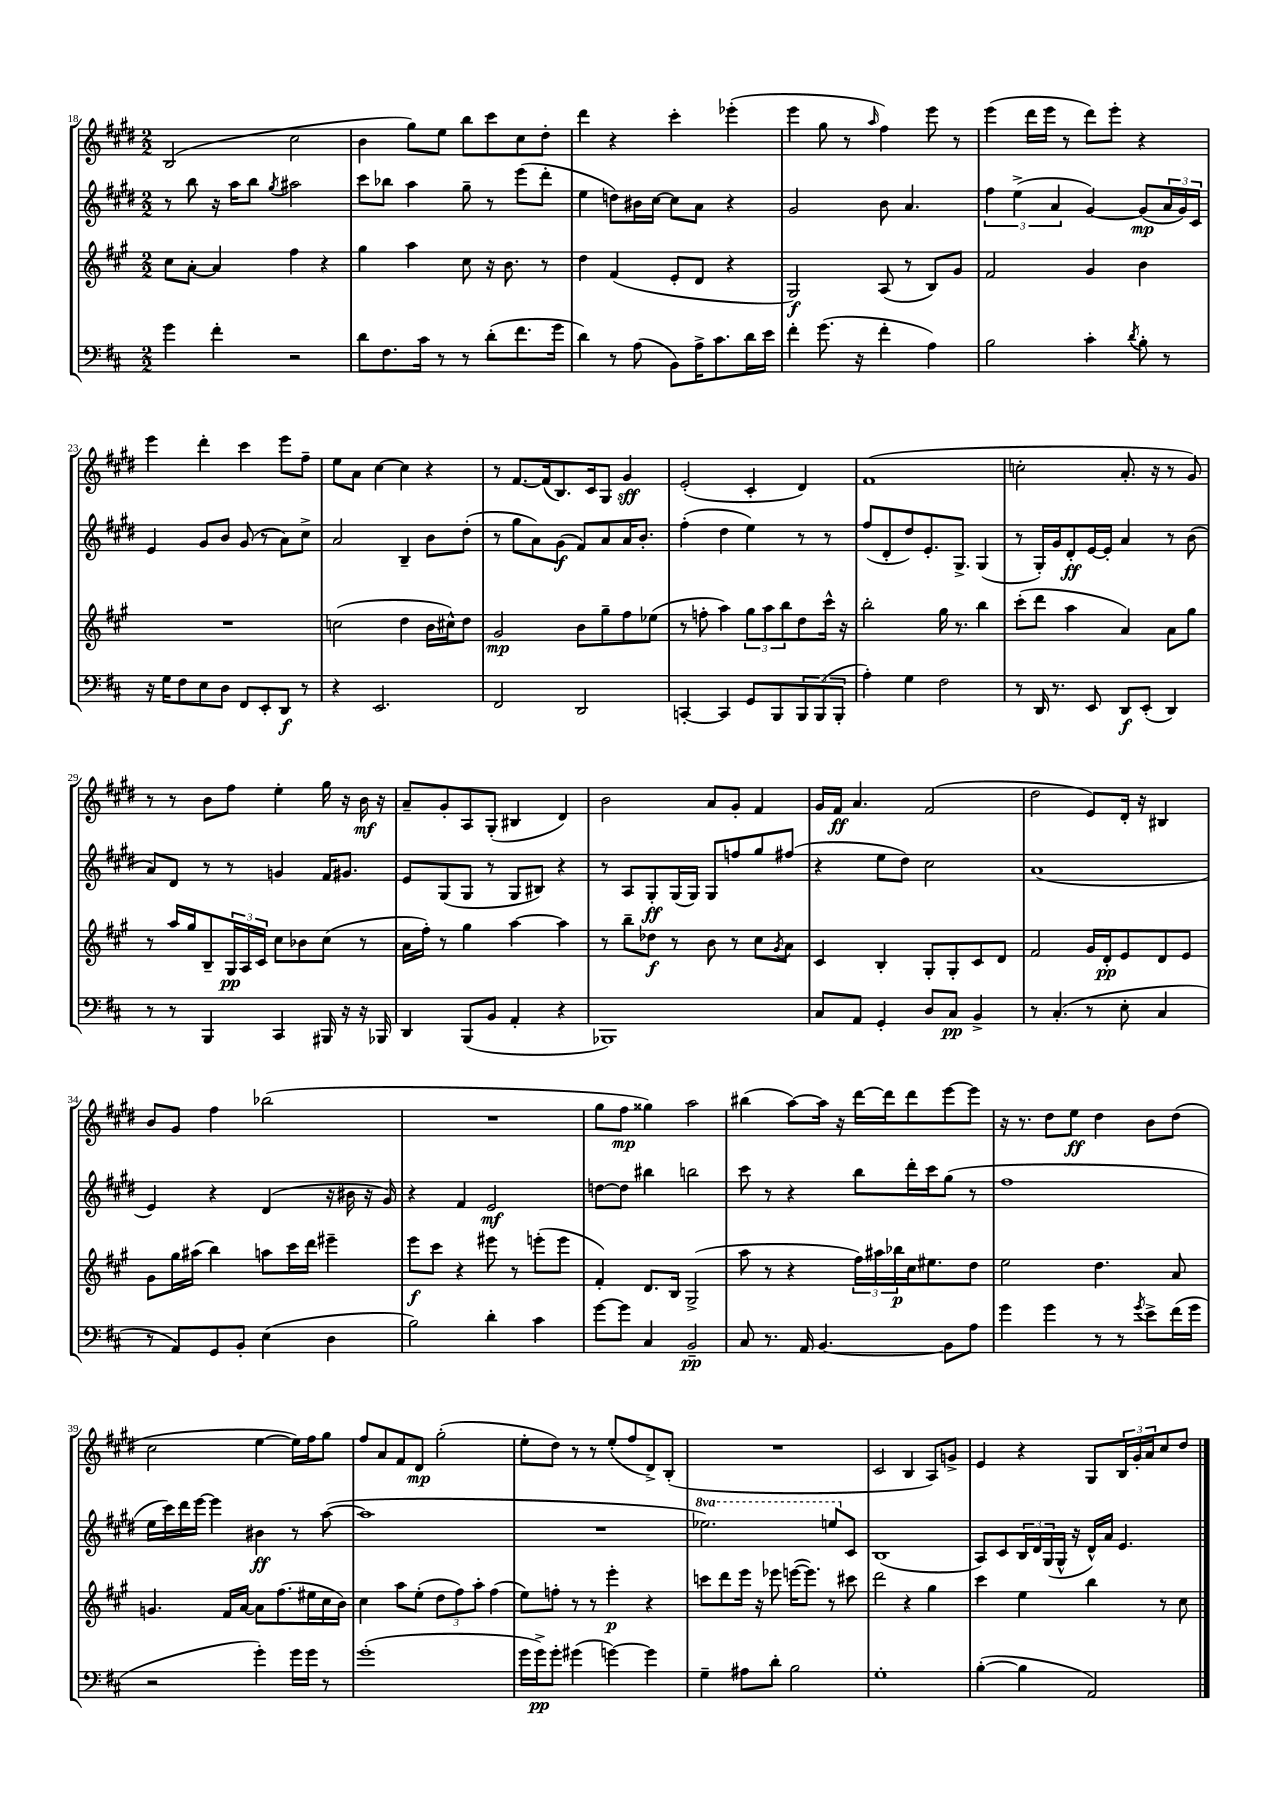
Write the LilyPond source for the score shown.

<<
\new StaffGroup <<
\new Staff = "s0" {
    \clef treble \key e \major \numericTimeSignature \time 2/2
    b2( cis''2 |
    b'4 gis''8) e''8 b''8 cis'''8 cis''8 dis''8-. |
    dis'''4 r4 cis'''4-. ees'''4-.( |
    e'''4 gis''8 r8 \grace { a''16 } fis''4) e'''8 r8 |
    e'''4( dis'''16 e'''16 r8 dis'''8) e'''8-. r4 |
    e'''4 dis'''4-. cis'''4 e'''8 fis''8-- |
    e''8 a'8 cis''4~ cis''4 r4 |
    r8 fis'8.~ fis'16( b8.) cis'16 gis8 gis'4\sff |
    e'2-.( cis'4-. dis'4) |
    fis'1( |
    c''2-. a'8.-. r16 r8 gis'8) |
    r8 r8 b'8 fis''8 e''4-. gis''16 r16 b'16\mf r16 |
    a'8-- gis'8-. a8 gis8-.( bis4 dis'4) |
    b'2 a'8 gis'8-. fis'4 |
    gis'16 fis'16\ff a'4. fis'2( |
    dis''2 e'8) dis'16-. r16 bis4 |
    b'8 gis'8 fis''4 bes''2( |
    R1 |
    gis''8 fis''8\mp gisis''4) a''2 |
    bis''4( a''8~) a''16 r16 dis'''16~ dis'''16 dis'''8 e'''8~ e'''8 |
    r16 r8. dis''8 e''8\ff dis''4 b'8 dis''8( |
    cis''2 e''4~ e''16) fis''16 gis''8 |
    fis''8 a'8 fis'8 dis'8\mp gis''2-.( |
    e''8-. dis''8) r8 r8 e''8-.( fis''8 dis'8->) b8-.( |
    R1 |
    cis'2 b4 a8) g'8-> |
    e'4 r4 gis8 \tuplet 3/2 { b16 gis'16-. a'16 } cis''8 dis''8 \bar "|." |
}
\new Staff = "s1" {
    \clef treble \key e \major \numericTimeSignature \time 2/2 \set Staff.ottavationMarkups = #ottavation-simple-ordinals
    r8 b''8 r16 a''16 b''8 \acciaccatura { gis''8 } ais''2 |
    cis'''8 bes''8 a''4 gis''8-- r8 e'''8( dis'''8-. |
    e''4 d''8) bis'16 cis''16~ cis''8 a'8 r4 |
    gis'2 b'8 a'4. |
    \tuplet 3/2 { fis''4 e''4->( a'4 } gis'4~) gis'8\mp( \tuplet 3/2 { a'16 gis'16) cis'16 } |
    e'4 gis'8 b'8 gis'8( r8 a'8) cis''8-> |
    a'2 b4-- b'8 dis''8-.( |
    r8 gis''8 a'8) gis'8\f( fis'8) a'8 a'16 b'8.-. |
    fis''4-.( dis''4 e''4) r8 r8 |
    fis''8( dis'8-. dis''8) e'8.-. gis8.-> gis4( |
    r8 gis16-.) gis'16 dis'8-.\ff e'16~ e'16-. a'4 r8 b'8( |
    a'8) dis'8 r8 r8 g'4 fis'16 gis'8. |
    e'8 gis8( gis8 r8 gis8 bis8) r4 |
    r8 a8 gis8-.\ff gis16( gis16) gis8 f''8 gis''8 fis''8( |
    r4 e''8 dis''8) cis''2 |
    a'1( |
    e'4) r4 dis'4( r16 bis'16 r16 gis'16) |
    r4 fis'4 e'2\mf |
    d''8~ d''8 bis''4 b''2 |
    cis'''8 r8 r4 b''8 dis'''16-. cis'''16 gis''8( r8 |
    fis''1 |
    e''16 cis'''16) dis'''16 e'''16~ e'''4 bis'4\ff r8 a''8~( |
    a''1 |
    R1 |
    \ottava #1 ees'''2.) e'''8 \ottava #0 cis'8 |
    b1( |
    a8) cis'8 \tuplet 3/2 { b16 dis'16 gis16( } gis16-^ r16 dis'16-^) a'16 e'4. \bar "|." |
}
\new Staff = "s2" {
    \clef treble \key a \major \numericTimeSignature \time 2/2
    cis''8 a'8~-. a'4 fis''4 r4 |
    gis''4 a''4 cis''8 r16 b'8. r8 |
    d''4 fis'4( e'8-. d'8 r4 |
    gis2\f) a8( r8 b8) gis'8 |
    fis'2 gis'4 b'4 |
    R1 |
    c''2( d''4 b'16 cis''16-^) d''8 |
    gis'2\mp b'8 gis''8-- fis''8 ees''8( |
    r8 f''8-. a''4) \tuplet 3/2 { gis''8 a''8 b''8 } d''8 cis'''16-^ r16 |
    b''2-. gis''16 r8. b''4 |
    cis'''8-.( d'''8 a''4 a'4) a'8 gis''8 |
    r8 a''16 gis''16 b8-- \tuplet 3/2 { gis16\pp a16 cis'16 } cis''8 bes'8 cis''8( r8 |
    a'16 fis''16-.) r8 gis''4 a''4~ a''4 |
    r8 b''8-- des''8\f r8 b'8 r8 cis''8 \acciaccatura { gis'8 } a'8 |
    cis'4 b4-. gis8-. gis8-. cis'8 d'8 |
    fis'2 gis'16 d'16-.\pp e'8 d'8 e'8 |
    gis'8 gis''16 ais''16( b''4) a''8 cis'''16 d'''16 eis'''4-- |
    e'''8\f cis'''8 r4 eis'''8 r8 e'''8-.( e'''8 |
    fis'4-.) d'8. b16 gis2->( |
    a''8 r8 r4 \tuplet 3/2 { fis''16) ais''16 bes''16\p } cis''16 eis''8. d''8 |
    e''2 d''4. a'8 |
    g'4. fis'16 a'16~ a'8 fis''8.( eis''16 cis''16 b'16) |
    cis''4 a''8 e''8-.( \tuplet 3/2 { d''8 fis''8) a''8-. } fis''4( |
    e''8) f''8-. r8 r8 e'''4-.\p r4 |
    c'''8 d'''8 e'''16 r16 ees'''8 e'''16~( e'''8.) r8 cis'''8 |
    d'''2 r4 gis''4 |
    cis'''4 e''4 b''4 r8 cis''8 \bar "|." |
}
\new Staff = "s3" {
    \clef bass \key d \major \numericTimeSignature \time 2/2
    g'4 fis'4-. r2 |
    d'8 fis8. cis'16 r8 r8 d'8-.( fis'8. g'16 |
    d'4) r8 a8( b,8) a16-> cis'8. d'16 e'16 |
    fis'4-. g'8.( r16 fis'4-. a4) |
    b2 cis'4-. \acciaccatura { d'8 } b8-. r8 |
    r16 g16 fis8 e8 d8 fis,8 e,8-. d,8\f r8 |
    r4 e,2. |
    fis,2 d,2 |
    c,4~-. c,4 g,8 b,,8 \tuplet 3/2 { b,,8 b,,8( b,,8-. } |
    a4-.) g4 fis2 |
    r8 d,16 r8. e,8 d,8\f e,8-.( d,4) |
    r8 r8 b,,4 cis,4 bis,,16 r16 r16 bes,,16 |
    d,4 b,,8( b,8 a,4-. r4 |
    bes,,1) |
    cis8 a,8 g,4-. d8 cis8\pp b,4-> |
    r8 cis4.-.( r8 e8-. cis4 |
    r8 a,8) g,8 b,8-. e4( d4 |
    b2) d'4-. cis'4 |
    g'8~ g'8 cis4 b,2--\pp |
    cis8 r8. a,16 b,4.~ b,8 a8 |
    g'4 g'4 r8 r8 \acciaccatura { g'8 } e'8-> fis'16( g'16 |
    r2 g'4-.) g'16 g'16 r8 |
    g'1-.( |
    g'16 g'16->\pp) g'8-. gis'4( g'4~) g'4 |
    g4-- ais8 d'8-. b2 |
    g1-. |
    b4~-.( b4 a,2) \bar "|." |
}
>>
>>
\layout { \context { \Score currentBarNumber = #18 } }
